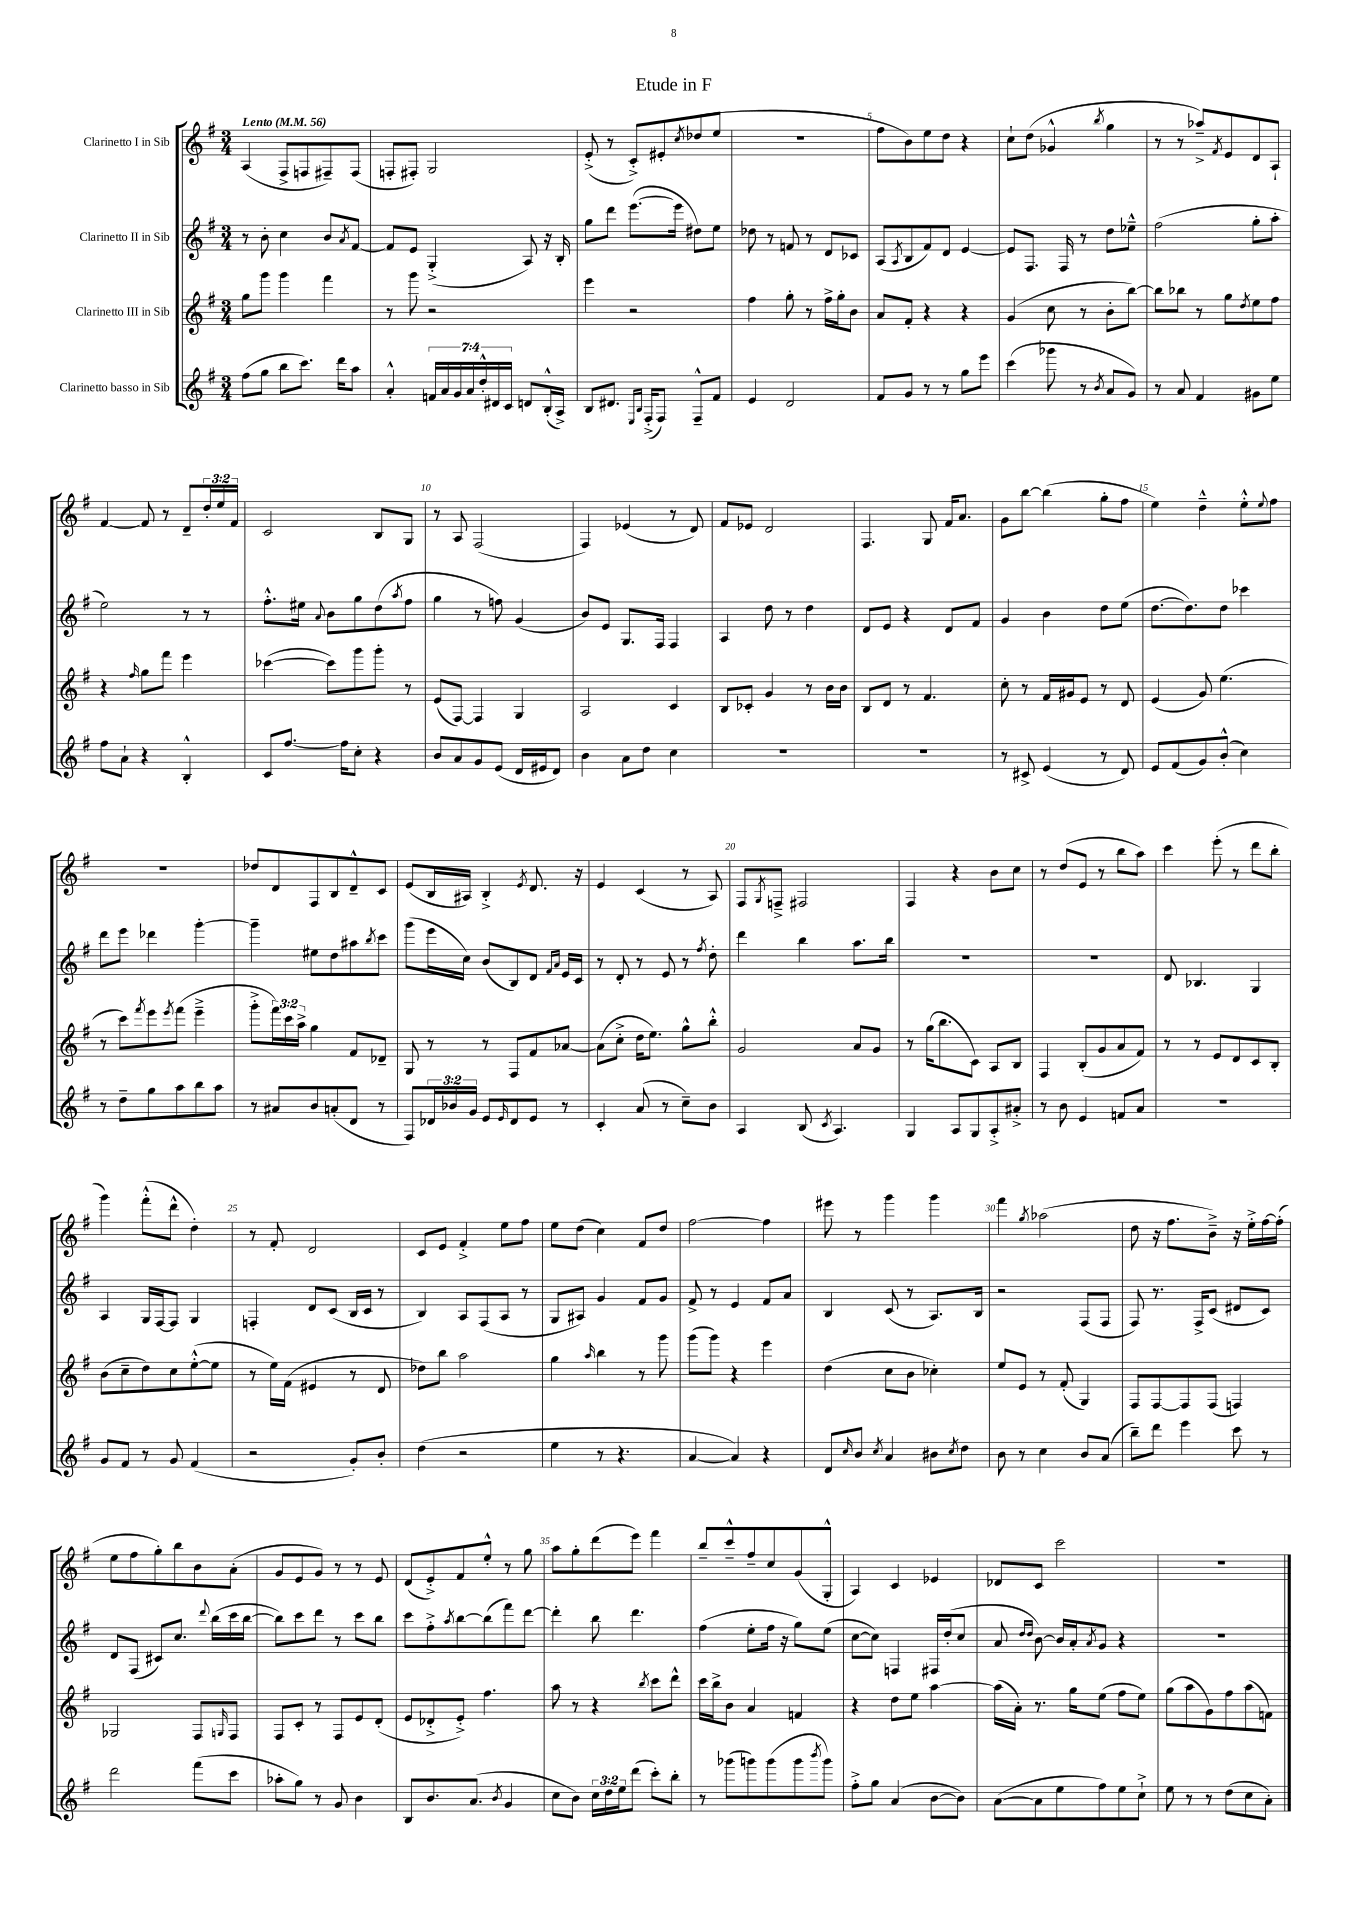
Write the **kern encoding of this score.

**kern	**kern	**kern	**kern
*staff4	*staff3	*staff2	*staff1
*clefG2	*clefG2	*clefG2	*clefG2
*k[f#]	*k[f#]	*k[f#]	*k[f#]
*M3/4	*M3/4	*M3/4	*M3/4
*MM56	*MM56	*MM56	*MM56
(8ff#\L	8gg\L	8r	(4A/
8gg\J	8ggg\J	8b'\	.
8bb\L	4ggg\	4cc\	8F#^/L
8.ccc\J)	.	.	8F/
.	4fff#\	8b/L	8F#~/)
16ddd\LK	.	.	.
.	.	8qa/	.
8aa\J	.	[8f#/J	(8F#/J
=	=	=	=
4a'^^/	8r	8f#/]L	8F'/L
.	8ggg\	8e/J	8F#'/J)
28f/LL	2r	(4G'^/	2G/
28a/	.	.	.
28g/	.	.	.
28a/	.	.	.
28dd'^^/	.	.	.
28d#/	.	.	.
28c/JJ	.	.	.
8d/L	.	8A/)	.
(16B'^^/L	.	16r	.
16A^/JJ)	.	16B'/	.
=	=	=	=
8B/L	4eee\	8gg\L	(8e'^/
8.d#/J	.	8ddd\J	8r
.	2r	([8.eee\L	8c'^/L)
16qqE/LL	.	.	.
16qqB/JJ	.	.	.
(16F#'^/LK	.	.	.
8F#/J)	.	.	8e#'/
.	.	16eee\]Jk	.
.	.	.	8qcc/
8F#~^^/L	.	8dd#\L)	(8dd-/
8f#/J	.	8ee\J	8ee/J
=	=	=	=
4e/	4ff#\	8dd-\	2.r
.	.	8r	.
2d/	8gg'\	8f/	.
.	8r	8r	.
.	16ff#^\LL	8d/L	.
.	16gg'\J	.	.
.	8b\J	8c-/J	.
=	=	=	=
8f#/L	8a/L	(8A/L	8ff#\L
.	.	8qA/	.
8g/J	8f#'/J	8B/	8b\)
8r	4r	8f#/)	8ee\
8r	.	8d/J	8dd\J
8gg\L	4r	[4e/	4r
8eee\J	.	.	.
=	=	=	=
(4ccc\	(4g/	8e/]L	8cc`\L
.	.	8.F#/J	(8dd\J
8ggg-\	8cc\	.	4g-^^/
.	.	16F#/	.
8r	8r	8r	.
8qb/	.	.	8qbb/
8a/L	8b'\L	8dd\L	4gg\
8g/J)	[8bb\J)	8ee-~^^\J	.
=	=	=	=
8r	8bb\]L	(2ff#\	8r
8a/	8bb-\J	.	8r
4f#/	8r	.	8aa-~^/L)
.	.	.	8qf#/
.	8gg\L	.	8e/
.	8qdd/	.	.
8g#\L	8ee\	8gg'\L	8d/
8ee\J	8ff#\J	8aa'\J	8A`/J
=	=	=	=
8ff#\L	4r	2ee\)	[4f#/
8a`\J	.	.	.
.	16qqff#/	.	.
4r	8gg\L	.	8f#/]
.	8fff#\J	.	8r
4B'^^/	4eee\	8r	8d~/L
.	.	8r	24dd'/L
.	.	.	24ee/
.	.	.	24f#/JJ
=	=	=	=
8c/L	([4ccc-\	8.ff#'^^\L	2c/
[8.ff#/J	.	.	.
.	.	16ee#\Jk	.
.	.	8qqa/	.
.	8ccc-\]L)	8b\L	.
16ff#\]LK	.	.	.
8cc'\J	8ggg\	8gg\	.
4r	8ggg'\J	(8dd\	8B/L
.	.	8qaa/	.
.	8r	8ff#\J	8G/J
=	=	=	=
8b/L	(8e/L	4gg\	8r
8a/	[8F#/J)	.	8A/
8g/	4F#/]	8r	(2F#/
(8e/J	.	8ff\)	.
16d/LL	4G/	(4g/	.
16e#/J	.	.	.
8d/J)	.	.	.
=	=	=	=
4b\	2A/	8b/L)	4F#/)
.	.	8e/J	.
8a\L	.	8.G/L	(4e-/
8dd\J	.	.	.
.	.	16F#/Jk	.
4cc\	4c/	4F#/	8r
.	.	.	8d/)
=	=	=	=
2.r	8B/L	4A/	8f#/L
.	8c-'/J	.	8e-/J
.	4g/	8dd\	2d/
.	.	8r	.
.	8r	4dd\	.
.	16b\LL	.	.
.	16b\JJ	.	.
=	=	=	=
2.r	8B/L	8d/L	4.F#/
.	8d/J	8e/J	.
.	8r	4r	.
.	4.f#/	.	8G/
.	.	8d/L	16f#/LK
.	.	.	8.a/J
.	.	8f#/J	.
=	=	=	=
8r	8cc'\	4g/	8g\L
8c#^/	8r	.	[8bb\J
(4e/	16f#/LL	4b\	(4bb\]
.	16g#/J	.	.
.	8e/J	.	.
8r	8r	8dd\L	8gg'\L
8d/)	8d/	(8ee\J	8ff#\J
=	=	=	=
8e/L	(4e/	[8.dd\L	4ee\)
(8f#/	.	.	.
.	.	8.dd\])	.
8g/)	8g/)	.	4dd~^^\
(8b'^^/J	(4.ee\	8dd\J	.
4cc\)	.	4ccc-\	8ee'^^\L
.	.	.	8qqee/
.	.	.	8ff#\J
=	=	=	=
8r	8r	8ddd\L	2.r
8dd~\L	8ccc\L)	8eee\J	.
.	8qfff#/	.	.
8gg\	8eee\	4ddd-\	.
.	8qeee/	.	.
8aa\	(8fff#\J	.	.
8bb\	4eee~^\	[4ggg'\	.
8aa\J	.	.	.
=	=	=	=
8r	8ggg'^\L	4ggg~\]	8dd-/L
8a#/L	24fff#\L)	.	8d/
.	24ccc\	.	.
.	24aa^\JJ	.	.
8b/	4gg\	8ee#\L	8F#/
(8a'/	.	8dd\	8B/
8d/J	8f#/L	8aa#\	8d~^^/
.	.	8qbb/	.
8r	8d-~/J	8ccc\J	8c/J
=	=	=	=
8F#/L)	8G/	(8ggg\L	(8e/L
24d-/L	8r	16eee\L	16B/L
24b-/	.	.	.
.	.	16cc\JJ)	16A#/JJ)
24g/JJ	.	.	.
8e/L	8r	(8b/L	4B'^/
16qqe/	.	.	.
8d-/	8F#/L	8B/)	.
.	.	.	8qe/
8e/J	8f#/	8d/J	8.d/
.	.	16qqf#/LL	.
.	.	16qqa/JJ	.
8r	[8a-/J	16e/LL	.
.	.	16c/JJ	16r
=	=	=	=
4c'/	(8a-\]L	8r	4e/
.	8cc'^\J	8d'/	.
(8a/	16dd\LK	8r	(4c/
.	8.ee\J)	.	.
8r	.	8e/	.
8cc~\L)	8gg^^\L	8r	8r
.	.	8qff#/	.
8b\J	8bb'^^\J	8dd'\	8A/)
=	=	=	=
4A/	2g/	4ddd\	8F#/L
.	.	.	8qG/
.	.	.	8F~^/J
(8B/	.	4bb\	2F#/
8qc/	.	.	.
4.A/)	.	.	.
.	8a/L	8.aa\L	.
.	8g/J	.	.
.	.	16bb\Jk	.
=	=	=	=
4G/	8r	2.r	4F#/
.	(16gg\LK	.	.
.	8.bb\	.	.
8A/L	.	.	4r
8G/	8c\J)	.	.
8A'^/	8A/L	.	8b\L
8a#'^/J	8B/J	.	8cc\J
=	=	=	=
8r	4F#/	2.r	8r
8b\	.	.	(8dd/L
4e/	(8B'/L	.	8e/J
.	8g/	.	8r
8f/L	8a/	.	8bb\L
8a/J	8f#/J)	.	8aa\J)
=	=	=	=
2.r	8r	8d/	4ccc\
.	8r	4.B-/	.
.	8e/L	.	(8eee'\
.	8d/	.	8r
.	8c/	4G/	8ddd\L
.	8B'/J	.	8bb'\J
=	=	=	=
8g/L	(8b\L	4A/	4ggg\)
8f#/J	8cc~\	.	.
8r	8dd\)	16G/LL	(8fff#'^^\L
.	.	[16F#/J	.
8g/	8cc\	8F#/]J	8ddd^^\J
(4f#/	([8ee'^^\	4G/	4dd'\)
.	8ee\]J	.	.
=	=	=	=
2r	8r	4F'/	8r
.	16ee\LL)	.	8f#'/
.	(16f#\JJ	.	.
.	4e#/	8d/L	2d/
.	.	(8c/J	.
8g'/L)	8r	16B/LL	.
.	.	16c/JJ	.
8b'/J	8d/	8r	.
=	=	=	=
(4dd\	8dd-\L)	4B/)	8c/L
.	8bb\J	.	8e/J
2r	2aa\	8A/L	4f#'^/
.	.	(8F#/	.
.	.	8A/J	8ee\L
.	.	8r	8ff#\J
=	=	=	=
4ee\	4gg\	8G/L	8ee\L
.	.	8A#/J)	(8dd\J
.	16qqaa/	.	.
8r	4bb\	4g/	4cc\)
4.r	.	.	.
.	8r	8f#/L	8f#/L
.	8ggg\	8g/J	8dd/J
=	=	=	=
[4a/	(8ggg\L	8f#^/	[2ff#\
.	8ggg\J)	8r	.
4a/])	4r	4e/	.
4r	4eee\	8f#/L	4ff#\]
.	.	8a/J	.
=	=	=	=
8d/L	(4dd\	4B/	8eee#\
16qqcc/	.	.	.
8b/J	.	.	8r
8qcc/	.	.	.
4a/	8cc\L	(8c/	4ggg\
.	8b\J	8r	.
8b#\L	4cc-'\)	8.A/L)	4ggg\
8qcc/	.	.	.
8dd\J	.	.	.
.	.	16B/Jk	.
=	=	=	=
8b\	8ee/L	2r	4fff#\
8r	8e/J	.	.
.	.	.	8qgg/
4cc\	8r	.	(2aa-\
.	(8f#'/	.	.
8b/L	4G/)	(8F#/L	.
(8a/J	.	8F#/J	.
=	=	=	=
8bb~\L)	8F#/L	8F#/)	8dd\
8ddd\J	[8F#/	8.r	16r
.	.	.	8.ff#\L
4eee\	8F#/]	.	.
.	.	16F#^/LK	.
.	(8F#/J	(8c/J	8b~^\J)
8ccc\	4F/)	8d#/L	16r
.	.	.	16ee'^\LL
8r	.	8c/J)	[16ff#\
.	.	.	(16ff#'\]JJ
=	=	=	=
2ddd\	2G-/	8d/L	8ee\L
.	.	(8F#/J	8ff#\
.	.	8c#/L)	8gg'\)
.	.	8.cc/J	8bb\
(8fff#\L	8F#/L	.	8b\
.	.	8qqddd/	.
.	.	(16bb\LL	.
.	16qqG/	.	.
8ccc\J	8F#/J	16ccc\	(8a'\J
.	.	[16bb\JJ	.
=	=	=	=
8aa-'\L	8F#/L	8bb\]L)	8g/L
8gg\J)	8c'/J	8ccc\	8e/
8r	8r	8ddd\J	8g/J)
8g/	8F#/L	8r	8r
4b\	8e/	8ccc\L	8r
.	(8d'/J	8bb\J	8e/
=	=	=	=
8B/L	8e/L	8ccc\L	(8d/L
8.b/	8d-'^/	8ff#'^\	8e'^/)
.	.	8qaa/	.
.	8e'^/J)	[8bb\	8f#/
(8.a/J	.	.	.
.	4.ff#\	(8bb\]	8ee'^^/J
8qb/	.	.	.
4g/	.	8fff#\)	8r
.	.	[8ddd\J	8gg\
=	=	=	=
8cc\L	8aa\	4ddd'\]	8aa\L
8b\J)	8r	.	8gg'\
24cc\LL	4r	8bb\	(8ddd\
24dd\	.	.	.
24ee\J	.	.	.
(8ddd\J	.	4.ddd\	8eee\J)
.	8qbb/	.	.
8ccc'\L)	8ccc\L	.	4fff#\
8bb'\J	8ddd^^\J	.	.
=	=	=	=
8r	16ccc\LL	(4ff#\	8bb~/L
.	16bb^\J	.	.
(8ggg-\L	8b\J	.	8ccc~^^/
8ggg\)	4a/	8ee'\L	8ff#~/
(8ggg\	.	16ff#\Jk	8cc/
.	.	16r	.
8ggg\	4f/	8gg\L)	(8g/
8qbbb/	.	.	.
8ggg\J)	.	(8ee\J	8G'^^/J
=	=	=	=
8ff#'^\L	4r	[8cc\L	4A/)
8gg\J	.	8cc\]J)	.
(4a/	8dd\L	4F/	4c/
.	8ee\J	.	.
[8b\L	[4aa\	16F#/LL	4e-/
.	.	(16dd'/J	.
8b\]J)	.	8cc/J	.
=	=	=	=
([8a\L	(16aa\]LL	8a/	8d-/L
.	16a'\JJ)	.	.
.	.	16qqdd/LL	.
.	.	16qqdd/JJ	.
8a\]	8.r	[8b\)	8c/J
8ee\	.	16b/]LL	2ccc\
.	16gg\LK	16a'/J	.
.	.	8qa/	.
8ff#\)	(8ee\J	8g/J	.
8ee\	8ff#\L	4r	.
8cc`^\J	8ee\J)	.	.
=	=	=	=
8ee\	(8gg\L	2.r	2.r
8r	8aa\	.	.
8r	8g\)	.	.
(8dd\L	8ff#\	.	.
8cc\	(8aa\	.	.
8a'\J)	8f\J)	.	.
==	==	==	==
*-	*-	*-	*-
